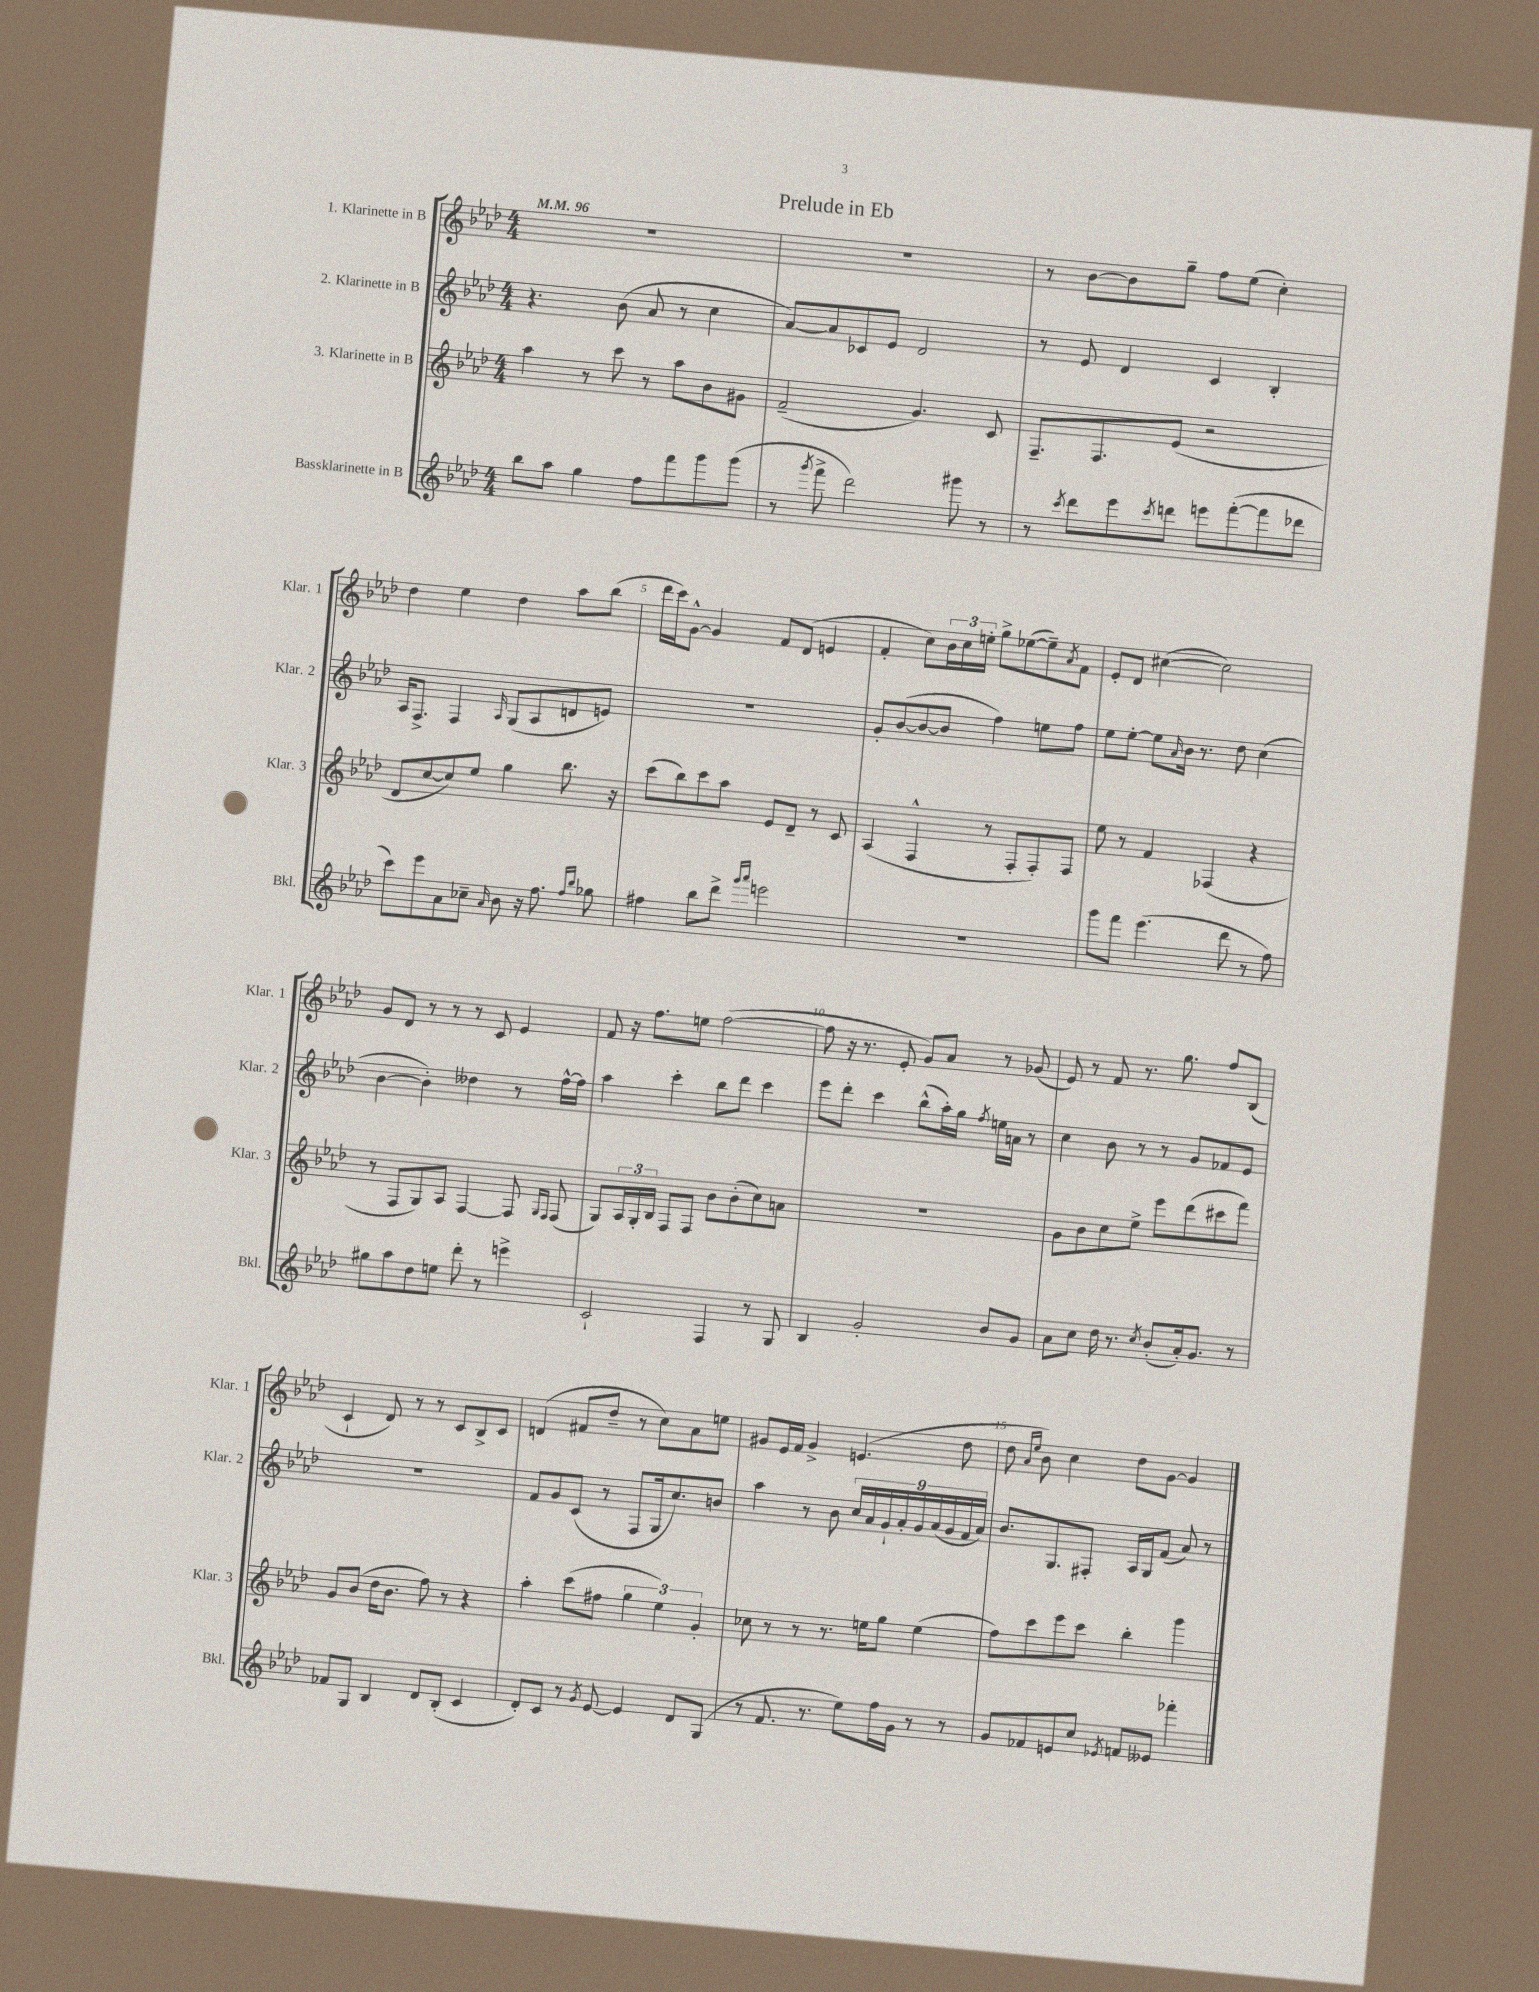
\header { title = "Prelude in Eb" }
<<
\new StaffGroup <<
\new Staff = "s0" \with { instrumentName = "1. Klarinette in B" shortInstrumentName = "Klar. 1" } {
    \clef treble \key aes \major \numericTimeSignature \time 4/4 \tempo 4 = 96
    R1 |
    R1 |
    r8 bes'8~ bes'8 g''8-- f''8 ees''8( c''4-.) |
    des''4 ees''4 des''4 aes''8 bes''8( |
    des'''16 c'''16) g'8~-^ g'4 f'8 des'8( e'4 |
    f'4-. c''8) \tuplet 3/2 { bes'16 c''16 e''16-. } g''8-> ees''8~( ees''8--) \acciaccatura { aes'8 } f'8 |
    ees'8-. des'8 cis''4~( cis''2) |
    g'8 des'8 r8 r8 r8 c'8 ees'4 |
    f'8 r16 f''8. e''8 f''2~( |
    f''8 r16 r8. ees'8-. g'8) aes'8 r8 ges'8( |
    ees'8) r8 f'8 r8. g''8. f''8 bes8( |
    c'4-! des'8) r8 r8 c'8 bes8-> c'8 |
    d'4( fis'8 des''8-- r8 c''8) aes'8 e''8 |
    gis'8 ees'16 f'16 gis'4-> e'4.( des''8 |
    des''8 \grace { aes'16 ees''16 } bes'8) c''4 des''8 g'8~ g'4 \bar "|." |
}
\new Staff = "s1" \with { instrumentName = "2. Klarinette in B" shortInstrumentName = "Klar. 2" } {
    \clef treble \key aes \major \numericTimeSignature \time 4/4
    r4. bes'8( aes'8 r8 c''4 |
    aes'8~) aes'8 ces'8 ees'8 des'2 |
    r8 ees'8 des'4 c'4 bes4-. |
    aes16 f8.-> f4 \grace { aes16 } g8( aes8 d'8 e'8) |
    R1 |
    g'8-. bes'8~( bes'8~ bes'8 f''4) e''8 f''8 |
    ees''8 ees''8~-. ees''8 \grace { aes'16 } bes'16 r8. des''8 c''4( |
    bes'4~ bes'4-.) deses''4 r8 f''16~-^ f''16 |
    aes''4 c'''4-. bes''8 des'''8 c'''4 |
    ees'''8 des'''8-. c'''4 bes''8-^( aes''16-.) g''16 \acciaccatura { f''8 } e''16 a'16 r8 |
    c''4 bes'8 r8 r8 g'8 fes'8 ees'8 |
    R1 |
    f'8 g'8 c'8( r8 f8 g16 c''8.) b'8 |
    aes''4 r8 bes'8 \tuplet 9/8 { c''16 aes'16 g'16-! aes'16-. g'16 aes'16( g'16 f'16 aes'16) } |
    bes'8. g8. fis8-. aes16 g16 f'8( aes'8) r8 \bar "|." |
}
\new Staff = "s2" \with { instrumentName = "3. Klarinette in B" shortInstrumentName = "Klar. 3" } {
    \clef treble \key aes \major \numericTimeSignature \time 4/4
    aes''4 r8 c'''8 r8 aes''8 bes'8 gis'8 |
    f'2--( g'4.) c'8 |
    f8.-- f8. ees'8( r2 |
    des'8 c''8~ c''8) ees''8 g''4 bes''8. r16 |
    c'''8( bes''8) c'''8 aes''8 ees'8 des'8-- r8 c'8 |
    aes4( f4-^ r8 f8-. f8-.) f8 |
    ees''8 r8 f'4 fes4( r4 |
    r8 f8 g8) aes8 f4~ f8 \grace { g16 f16 } f8( |
    g8) \tuplet 3/2 { aes16 g16-. bes16 } f8 f8 bes'8 bes'8-.( c''8) a'8 |
    R1 |
    g'8 bes'8 c''8 ees''8-> ees'''8 des'''8( cis'''8 f'''8) |
    g'8 bes'8( des''16 bes'8. f''8) r8 r4 |
    aes''4-. c'''8( fis''8 \tuplet 3/2 { g''4 ees''4) g'4-. } |
    ces''8 r8 r8 r8. e''16 g''8 e''4( |
    f''8) c'''8 ees'''8 c'''8 bes''4-. g'''4 \bar "|." |
}
\new Staff = "s3" \with { instrumentName = "Bassklarinette in B" shortInstrumentName = "Bkl." } {
    \clef treble \key aes \major \numericTimeSignature \time 4/4
    bes''8 aes''8 g''4 f''8 f'''8 g'''8 g'''8( |
    r8 \acciaccatura { g'''8 } f'''8-> des'''2) gis'''8 r8 |
    r8 \acciaccatura { c'''8 } des'''8 ees'''8 \acciaccatura { c'''8 } d'''8 e'''8 f'''8~-.( f'''8 des'''8 |
    c'''8) ees'''8 aes'8 ces''8-- \grace { aes'16 } bes'8 r16 f''8. \grace { f''16 bes''16 } ges''8 |
    fis''4 bes''8 des'''8-> \grace { g'''16 aes'''16 } e'''2 |
    R1 |
    g'''8 f'''8 ees'''4.( des'''8 r8 f''8) |
    gis''8 aes''8 des''8 e''8 des'''8-. r8 e'''4-> |
    c'2-! f4 r8 g8 |
    bes4 g'2-. bes'8 g'8 |
    aes'8 c''8 des''16 r8. \acciaccatura { c''8 } bes'8-.( aes'16-.) g'8. r8 |
    fes'8 g8 bes4 des'8 bes8-.( c'4 |
    des'8-.) c'8 r8 \acciaccatura { g'8 } ees'8~ ees'4 des'8 g8( |
    r8 f'8. r8. ees''8) f''16 g'16 r8 r8 |
    g'8 fes'8 e'8 c''8 \acciaccatura { ees'8 } f'8 eeses'8 fes'''4-. \bar "|." |
}
>>
>>
\layout { \context { \Score \override BarNumber.break-visibility = ##(#f #t #t) barNumberVisibility = #(every-nth-bar-number-visible 5) } }
